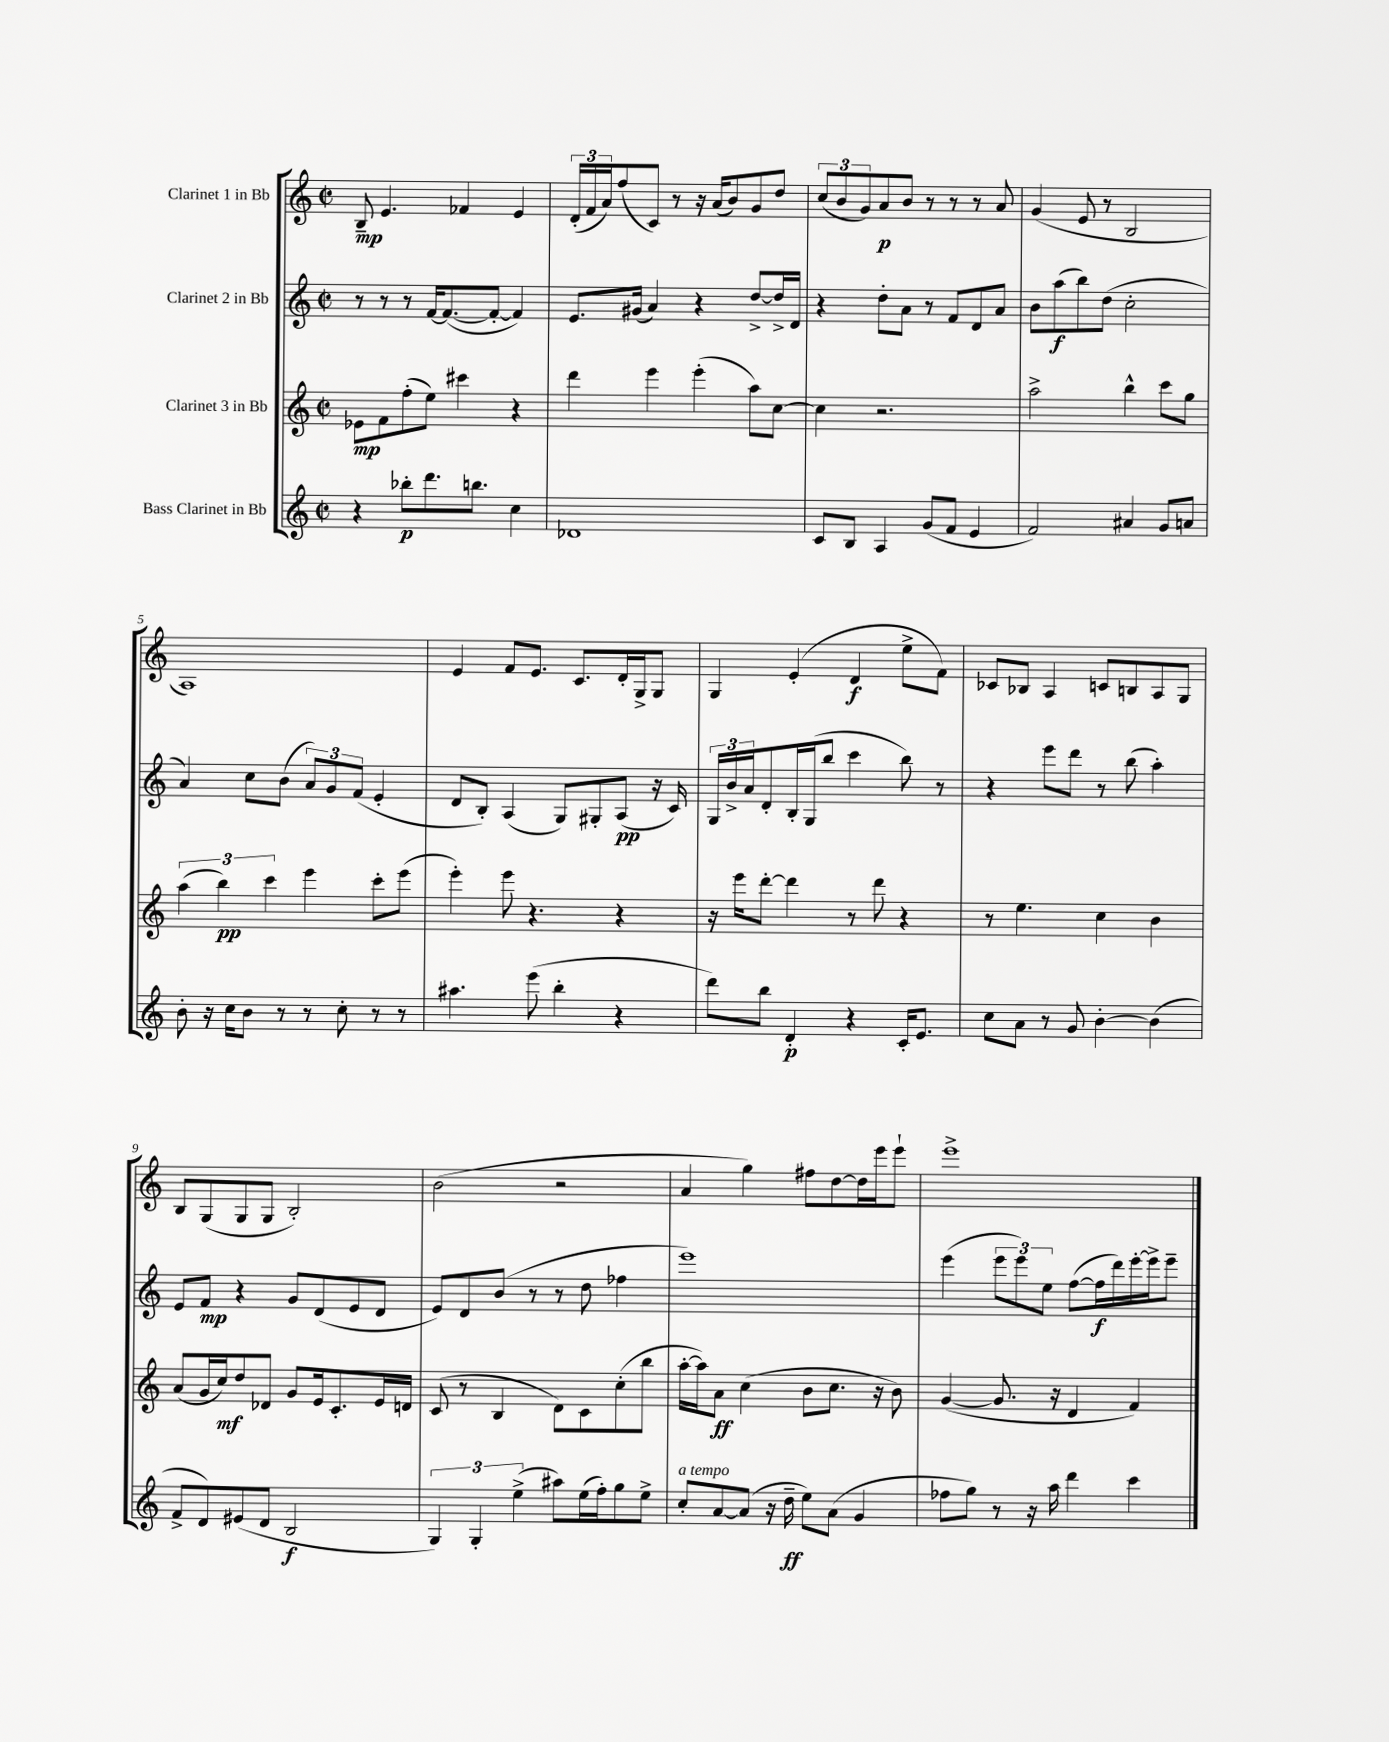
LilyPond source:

<<
\new StaffGroup <<
\new Staff = "s0" \with { instrumentName = "Clarinet 1 in Bb" } {
    \clef treble \key c \major \defaultTimeSignature \time 2/2
    b8--\mp e'4. fes'4 e'4 |
    \tuplet 3/2 { d'16-.( f'16 a'16) } f''8( c'8) r8 r16 a'16( b'8) g'8 d''8 |
    \tuplet 3/2 { c''8( b'8 g'8) } a'8\p b'8 r8 r8 r8 a'8 |
    g'4( e'8 r8 b2 |
    a1) |
    e'4 f'8 e'8. c'8. d'16-. g16-> g8 |
    g4 e'4-.( d'4\f e''8-> f'8) |
    ces'8 bes8 a4 c'8 b8 a8 g8 |
    b8 g8( g8 g8 b2-.) |
    b'2( r2 |
    a'4 g''4) fis''8 d''8~ d''16 e'''16 e'''8-! |
    e'''1-> \bar "|." |
}
\new Staff = "s1" \with { instrumentName = "Clarinet 2 in Bb" } {
    \clef treble \key c \major \defaultTimeSignature \time 2/2
    r8 r8 r8 f'16~ f'8.~( f'8~-. f'4) |
    e'8. gis'16( a'4) r4 d''8~-> d''16-> d'16 |
    r4 d''8-. a'8 r8 f'8 d'8 a'8 |
    b'8 a''8\f( b''8) d''8( c''2-. |
    a'4) c''8 b'8( \tuplet 3/2 { a'8) g'8 f'8( } e'4-. |
    d'8 b8-.) a4( g8) gis8-. a8\pp( r16 c'16) |
    \tuplet 3/2 { g16 b'16-> a'16 } d'8-. b16-. g16( b''8 c'''4 b''8) r8 |
    r4 e'''8 d'''8 r8 b''8( a''4-.) |
    e'8 f'8\mp r4 g'8 d'8( e'8 d'8 |
    e'8) d'8 b'8( r8 r8 d''8 fes''4 |
    e'''1) |
    e'''4( \tuplet 3/2 { e'''8 e'''8) e''8 } f''8~( f''16\f d'''16) e'''16~-. e'''16-> e'''8-- \bar "|." |
}
\new Staff = "s2" \with { instrumentName = "Clarinet 3 in Bb" } {
    \clef treble \key c \major \defaultTimeSignature \time 2/2
    ees'8\mp f'8 f''8-.( e''8) cis'''4 r4 |
    d'''4 e'''4 e'''4-.( a''8) c''8~ |
    c''4 r2. |
    a''2-> b''4-^ c'''8 g''8 |
    \tuplet 3/2 { a''4( b''4\pp) c'''4 } e'''4 c'''8-. e'''8( |
    e'''4-.) e'''8 r4. r4 |
    r16 e'''16 d'''8~-. d'''4 r8 d'''8 r4 |
    r8 e''4. c''4 b'4 |
    a'8( g'16 c''16\mf) d''8 des'8 g'8 e'16 c'8.-. e'16 d'16 |
    c'8( r8 b4 d'8) c'8 c''8-.( b''8 |
    a''16~-. a''16) a'8\ff c''4( b'8 c''8. r16 b'8) |
    g'4~( g'8. r16 d'4 f'4) \bar "|." |
}
\new Staff = "s3" \with { instrumentName = "Bass Clarinet in Bb" } {
    \clef treble \key c \major \defaultTimeSignature \time 2/2
    r4 bes''8-.\p d'''8. b''8. c''4 |
    des'1 |
    c'8 b8 a4 g'8( f'8 e'4 |
    f'2) ais'4 g'8 a'8 |
    b'8-. r16 c''16 b'8 r8 r8 c''8-. r8 r8 |
    ais''4. e'''8( b''4-. r4 |
    d'''8) b''8 d'4-.\p r4 c'16-. e'8. |
    c''8 a'8 r8 g'8 b'4~-. b'4( |
    f'8-> d'8) eis'8( d'8 b2\f |
    \tuplet 3/2 { g4) g4-. e''4->( } ais''8) e''16( f''16-.) g''8 e''8-> |
    c''8-.^\markup { \italic "a tempo" } a'8~ a'8( r16 d''16--\ff e''8) a'8( g'4 |
    fes''8 g''8) r8 r16 a''16 d'''4 c'''4 \bar "|." |
}
>>
>>
